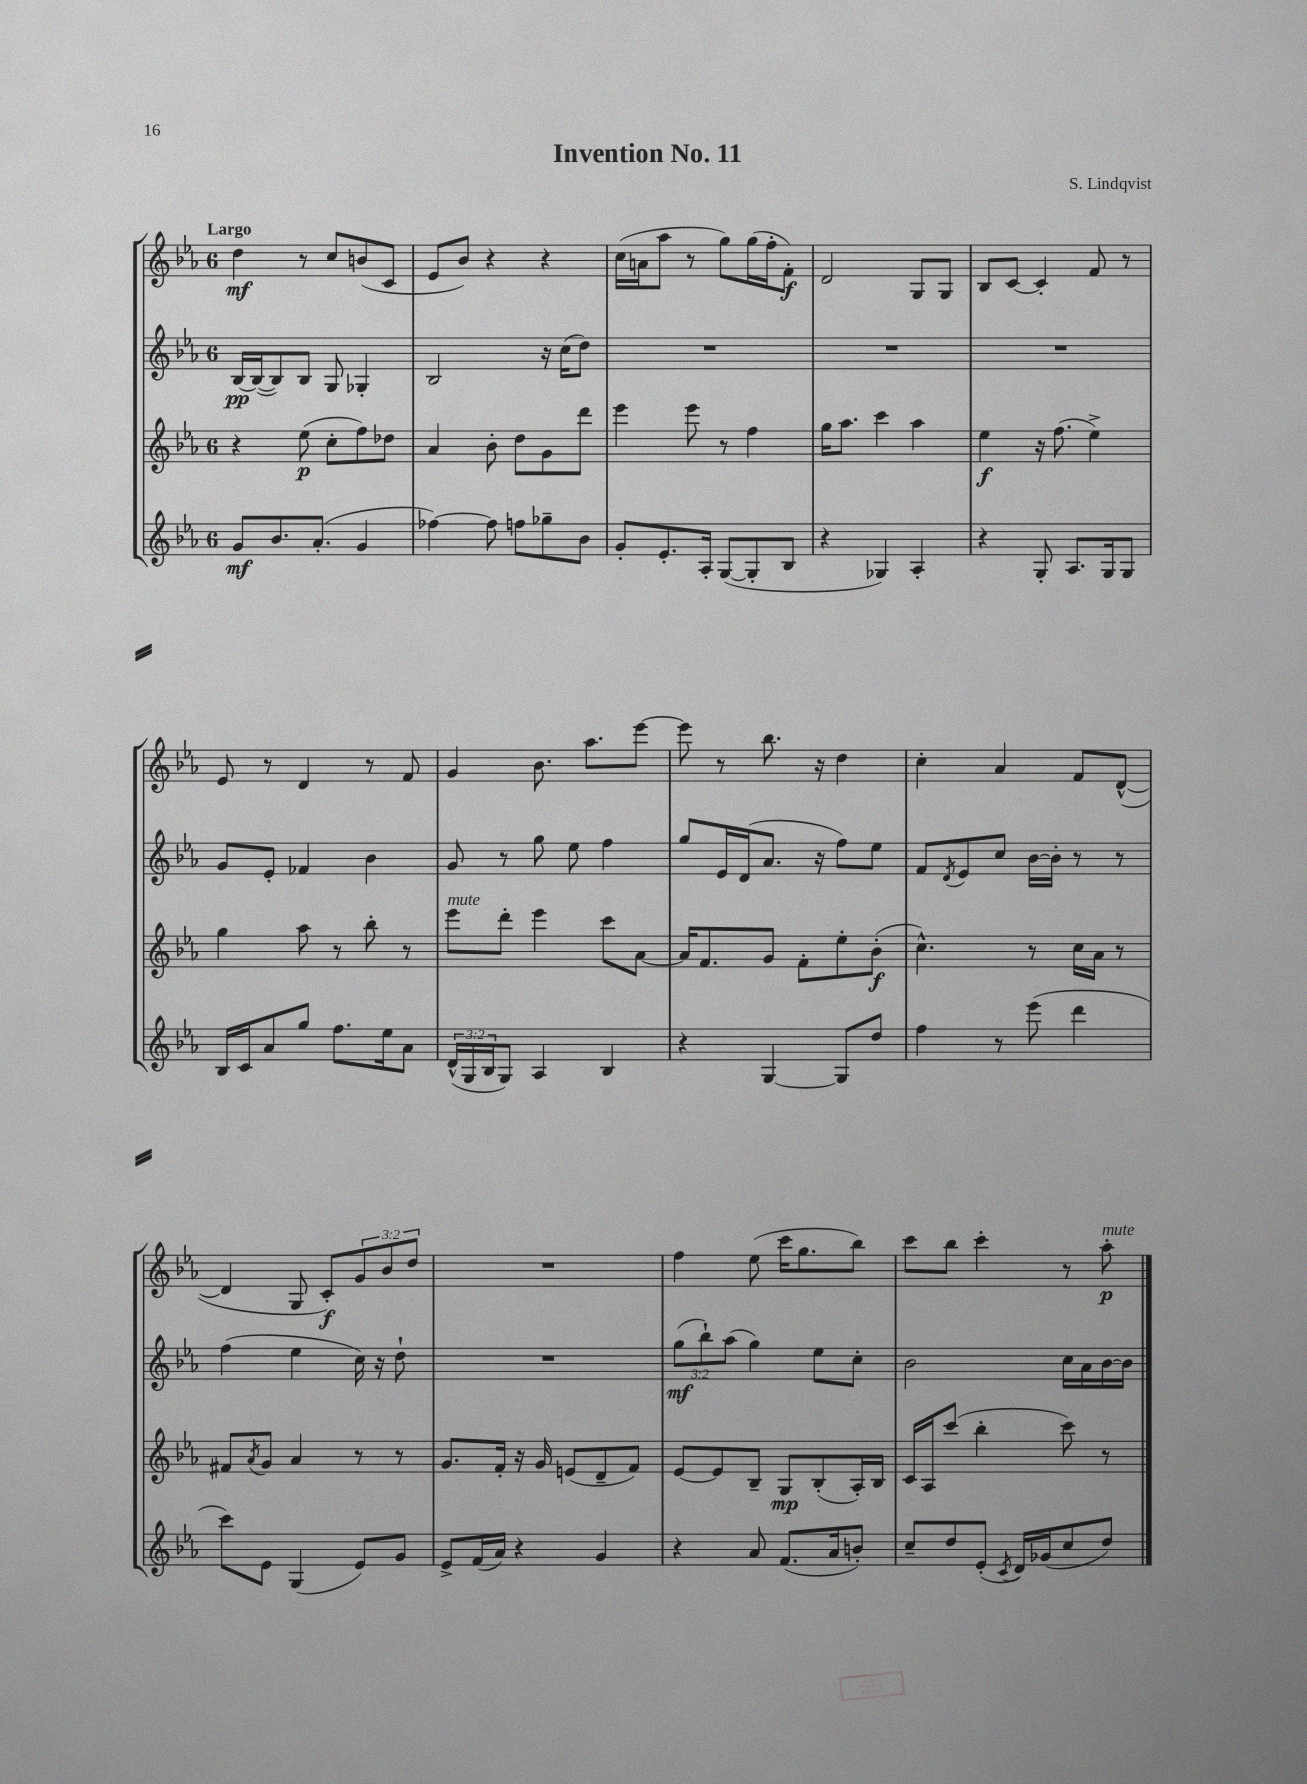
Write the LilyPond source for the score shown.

\header { title = "Invention No. 11" composer = "S. Lindqvist" }
<<
\new StaffGroup <<
\new Staff = "s0" {
    \clef treble \key ees \major \once \override Staff.TimeSignature.style = #'single-digit \time 6/8 \override Staff.TupletNumber.text = #tuplet-number::calc-fraction-text \tempo "Largo"
    d''4\mf r8 c''8 b'8( c'8 |
    ees'8 bes'8) r4 r4 |
    c''16( a'16 aes''8 r8 g''8) g''16( f''16-. f'8-.\f) |
    d'2 g8 g8 |
    bes8 c'8~ c'4-. f'8 r8 |
    ees'8 r8 d'4 r8 f'8 |
    g'4 bes'8. aes''8. ees'''8~ |
    ees'''8 r8 bes''8. r16 d''4 |
    c''4-. aes'4 f'8 d'8~-^( |
    d'4 g8 c'8-.\f) \tuplet 3/2 { g'8 bes'8 d''8 } |
    R2. |
    f''4 ees''8( c'''16 g''8. bes''8) |
    c'''8 bes''8 c'''4-. r8 aes''8-.\p^\markup { \italic "mute" } \bar "|." |
}
\new Staff = "s1" {
    \clef treble \key ees \major \once \override Staff.TimeSignature.style = #'single-digit \time 6/8 \override Staff.TupletNumber.text = #tuplet-number::calc-fraction-text
    bes16~\pp bes16~( bes8) bes8 g8 ges4-. |
    bes2 r16 c''16( d''8) |
    R2. |
    R2. |
    R2. |
    g'8 ees'8-. fes'4 bes'4 |
    g'8 r8 g''8 ees''8 f''4 |
    g''8 ees'16 d'16( aes'8. r16 f''8) ees''8 |
    f'8 \acciaccatura { d'8 } ees'8 c''8 bes'16~ bes'16-. r8 r8 |
    f''4( ees''4 c''16) r16 d''8-! |
    R2. |
    \tuplet 3/2 { g''8\mf( bes''8-!) aes''8( } g''4) ees''8 c''8-. |
    bes'2 c''16 aes'16 bes'16~ bes'16 \bar "|." |
}
\new Staff = "s2" {
    \clef treble \key ees \major \once \override Staff.TimeSignature.style = #'single-digit \time 6/8
    r4 ees''8\p( c''8-. f''8) des''8 |
    aes'4 bes'8-. d''8 g'8 d'''8 |
    ees'''4 ees'''8 r8 f''4 |
    g''16 aes''8. c'''4 aes''4 |
    ees''4\f r16 f''8.( ees''4->) |
    g''4 aes''8 r8 bes''8-. r8 |
    ees'''8^\markup { \italic "mute" } d'''8-. ees'''4 c'''8 aes'8~ |
    aes'16 f'8. g'8 f'8-. ees''8-. bes'8-.\f( |
    c''4.-^) r8 c''16 aes'16 r8 |
    fis'8 \acciaccatura { aes'8 } g'8 aes'4 r8 r8 |
    g'8. f'16-. r16 g'16 e'8( d'8-- f'8) |
    ees'8~ ees'8 bes8-- g8\mp bes8-.( aes16-.) bes16 |
    c'16 aes16 c'''8( bes''4-. c'''8) r8 \bar "|." |
}
\new Staff = "s3" {
    \clef treble \key ees \major \once \override Staff.TimeSignature.style = #'single-digit \time 6/8 \override Staff.TupletNumber.text = #tuplet-number::calc-fraction-text
    g'8\mf bes'8. aes'8.-.( g'4 |
    fes''4~) fes''8 f''8 ges''8-- bes'8 |
    g'8-. ees'8.-. aes16-. g8~( g8-. bes8 |
    r4 ges4) aes4-. |
    r4 g8-. aes8. g16 g8 |
    bes16 c'16 aes'8 g''8 f''8. ees''16 aes'8 |
    \tuplet 3/2 { d'16-^( g16 bes16 } g8) aes4 bes4 |
    r4 g4~ g8 d''8 |
    f''4 r8 ees'''8( d'''4 |
    c'''8) ees'8 g4( ees'8) g'8 |
    ees'8-> f'16( aes'16) r4 g'4 |
    r4 aes'8 f'8.( aes'16 b'8-.) |
    c''8-- d''8 ees'8-.( \acciaccatura { c'8 } d'16) ges'16( c''8 d''8) \bar "|." |
}
>>
>>
\layout { \context { \Score \remove "Bar_number_engraver" } }
